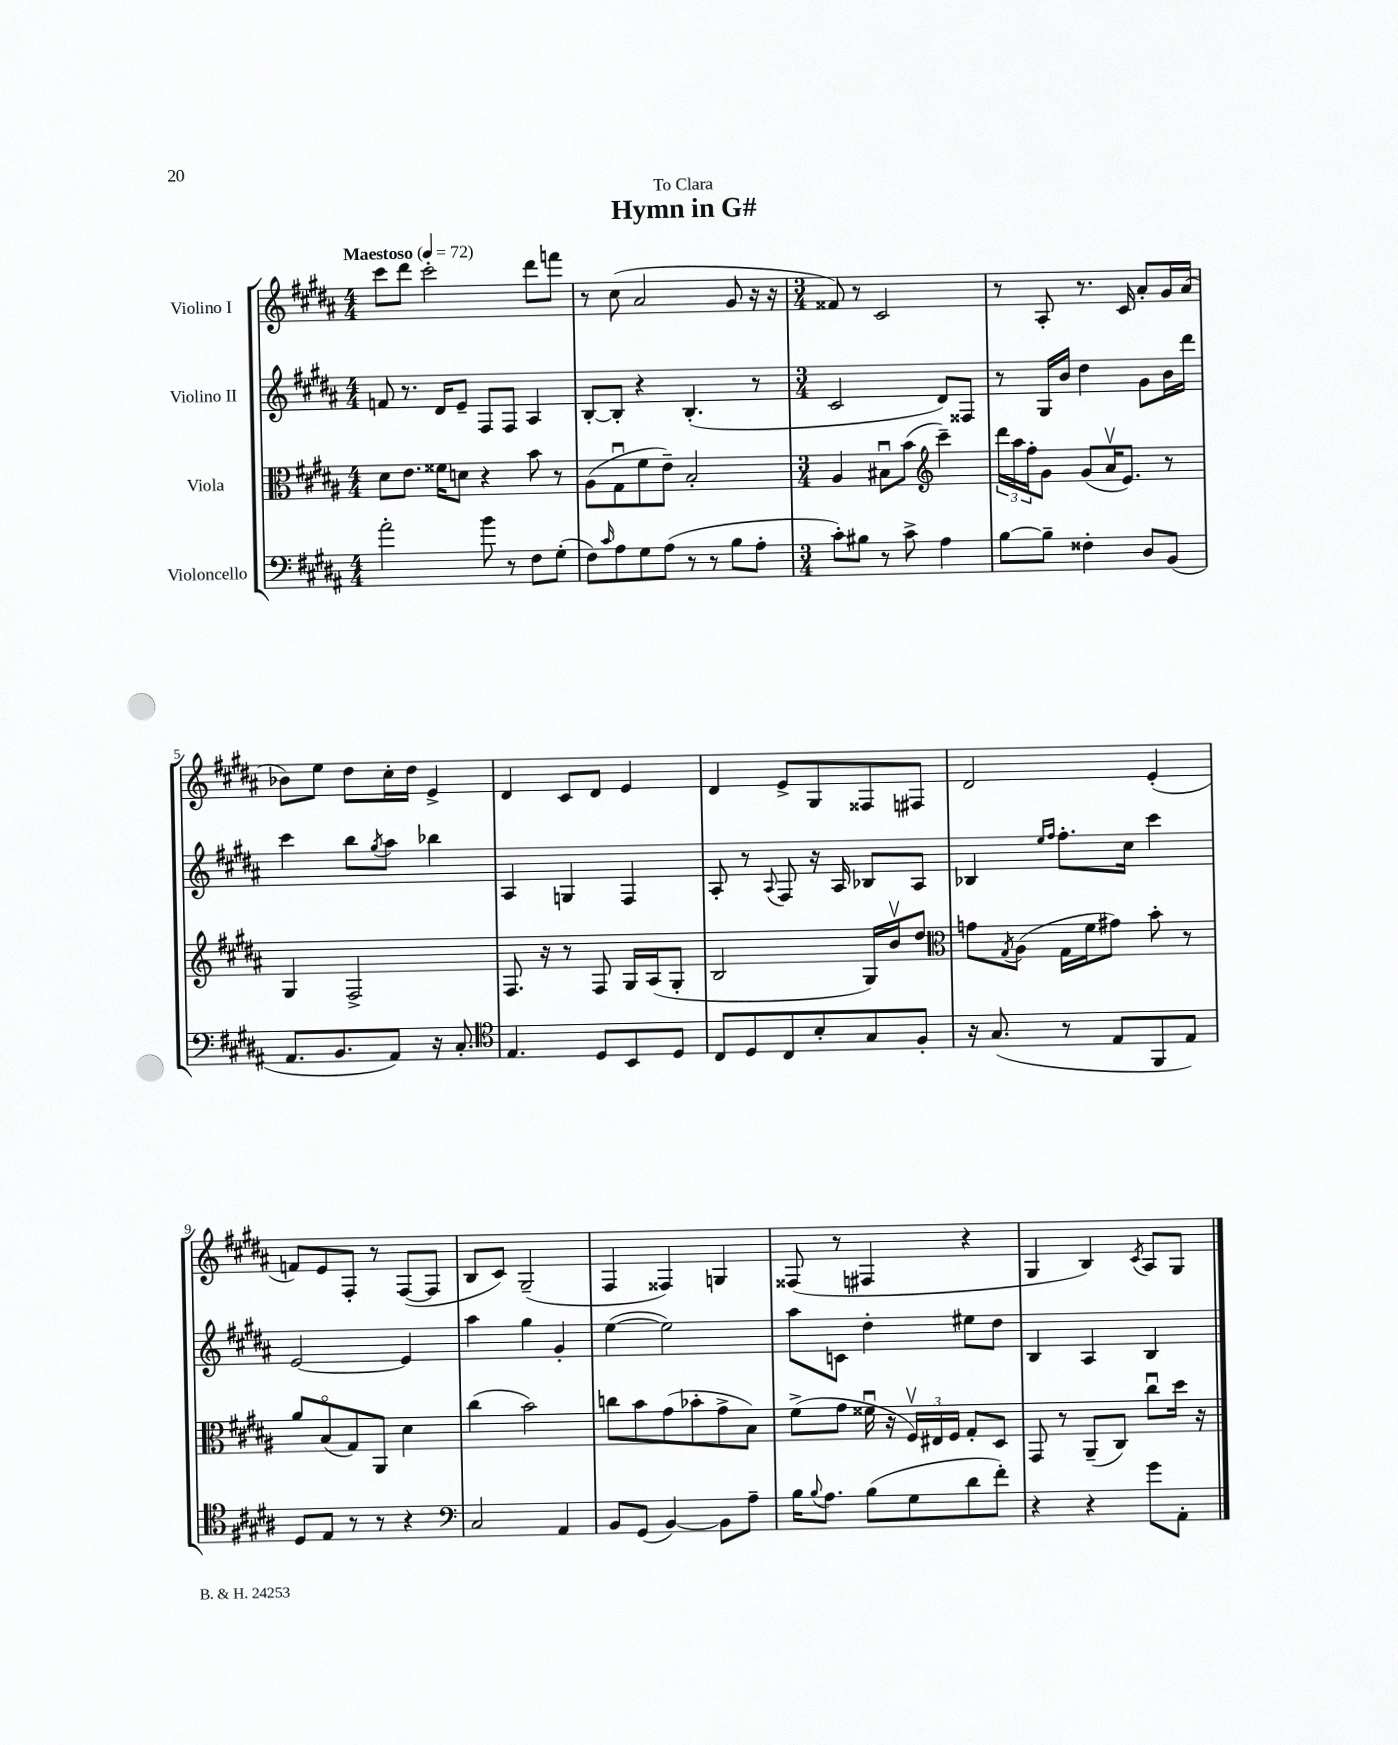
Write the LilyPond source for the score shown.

\header { title = "Hymn in G#" dedication = "To Clara" }
<<
\new StaffGroup <<
\new Staff = "s0" \with { instrumentName = "Violino I" } {
    \clef treble \key b \major \numericTimeSignature \time 4/4 \tempo "Maestoso" 4 = 72
    cis'''8 dis'''8 cis'''2-. dis'''8 f'''8 |
    r8 cis''8( ais'2 gis'8 r16 r16 |
    \numericTimeSignature \time 3/4 fisis'8) r8 cis'2 |
    r8 ais8-. r8. cis'16 ais'8-. gis'16 ais'16( |
    bes'8) e''8 dis''8 cis''16-. dis''16 e'4-> |
    dis'4 cis'8 dis'8 e'4 |
    dis'4 e'8-> gis8 fisis8 fis8 |
    dis'2 e'4-.( |
    f'8) e'8 fis8-. r8 fis8~( fis8 |
    b8 cis'8) gis2--( |
    fis4 fisis4) g4 |
    fisis8( r8 fis4 r4 |
    gis4 b4) \acciaccatura { cis'8 } ais8 gis8 \bar "|." |
}
\new Staff = "s1" \with { instrumentName = "Violino II" } {
    \clef treble \key b \major \numericTimeSignature \time 4/4
    f'8 r8. dis'16 e'8-- fis8 fis8 ais4 |
    b8~-. b8-. r4 b4.-.( r8 |
    \numericTimeSignature \time 3/4 cis'2 dis'8) fisis8 |
    r8 gis16 b'16 dis''4 gis'8 b'16 dis'''16 |
    cis'''4 b''8 \acciaccatura { gis''8 } ais''8 bes''4 |
    ais4 g4 fis4 |
    ais8-. r8 \appoggiatura { ais8 } fis8 r16 ais16 bes8 ais8 |
    bes4 \grace { e''16 fis''16 } fis''8.-. cis''16 cis'''4 |
    e'2~ e'4 |
    ais''4 gis''4 gis'4-. |
    e''4~( e''2) |
    ais''8 c'8 dis''4-. eis''8 dis''8 |
    b4 ais4 b4 \bar "|." |
}
\new Staff = "s2" \with { instrumentName = "Viola" } {
    \clef alto \key b \major \numericTimeSignature \time 4/4
    dis'8 e'8. fisis'16 d'8 r4 b'8 r8 |
    ais8( gis8\downbow fis'8 e'8--) b2-. |
    \numericTimeSignature \time 3/4 ais4 bis8\downbow b'8( \clef treble cis'''4--) |
    \tuplet 3/2 { dis'''16 ais''16 fis''16-. } gis'8 gis'8( ais'16\upbow e'8.) r8 |
    gis4 fis2-> |
    fis8. r16 r8 fis8 gis16 ais16( gis8-. |
    b2 gis16) b'16\upbow dis''8 |
    \clef alto g'8 \acciaccatura { gis8 } ais8( gis16 fis'16 gis'8) b'8-. r8 |
    ais'8 b8\flageolet( gis8) ais,8 dis'4 |
    cis''4( b'2) |
    c''8 b'8 gis'8( bes'8-. gis'8-> b8) |
    fis'8->( gis'8 fisis'16\downbow r16 \tuplet 3/2 { fis16\upbow) eis16 fis16 } gis8-. dis8 |
    gis,8 r8 ais,8--( cis8) cis''8\downbow dis''16 r16 \bar "|." |
}
\new Staff = "s3" \with { instrumentName = "Violoncello" } {
    \clef bass \key b \major \numericTimeSignature \time 4/4
    ais'2-. b'8 r8 fis8 gis8-.( |
    fis8) \grace { cis'16 } ais8 gis8 ais8( r8 r8 b8 ais8-. |
    \numericTimeSignature \time 3/4 cis'8-.) bis8 r8 cis'8-> ais4 |
    b8~ b8-- fisis4-. dis8 b,8( |
    ais,8. b,8. ais,8) r16 cis8.-. |
    \clef tenor e4. dis8 b,8 dis8 |
    cis8 dis8 cis8 b8-. gis8 fis8-. |
    r16 gis8.( r8 e8 fis,8 e8) |
    dis8 e8 r8 r8 r4 |
    \clef bass cis2 ais,4 |
    b,8 gis,8( b,4~) b,8 ais8-- |
    b16 \appoggiatura { b8 } ais8. b8( gis8 dis'8 fis'8-.) |
    r4 r4 gis'8 ais,8-. \bar "|." |
}
>>
>>
